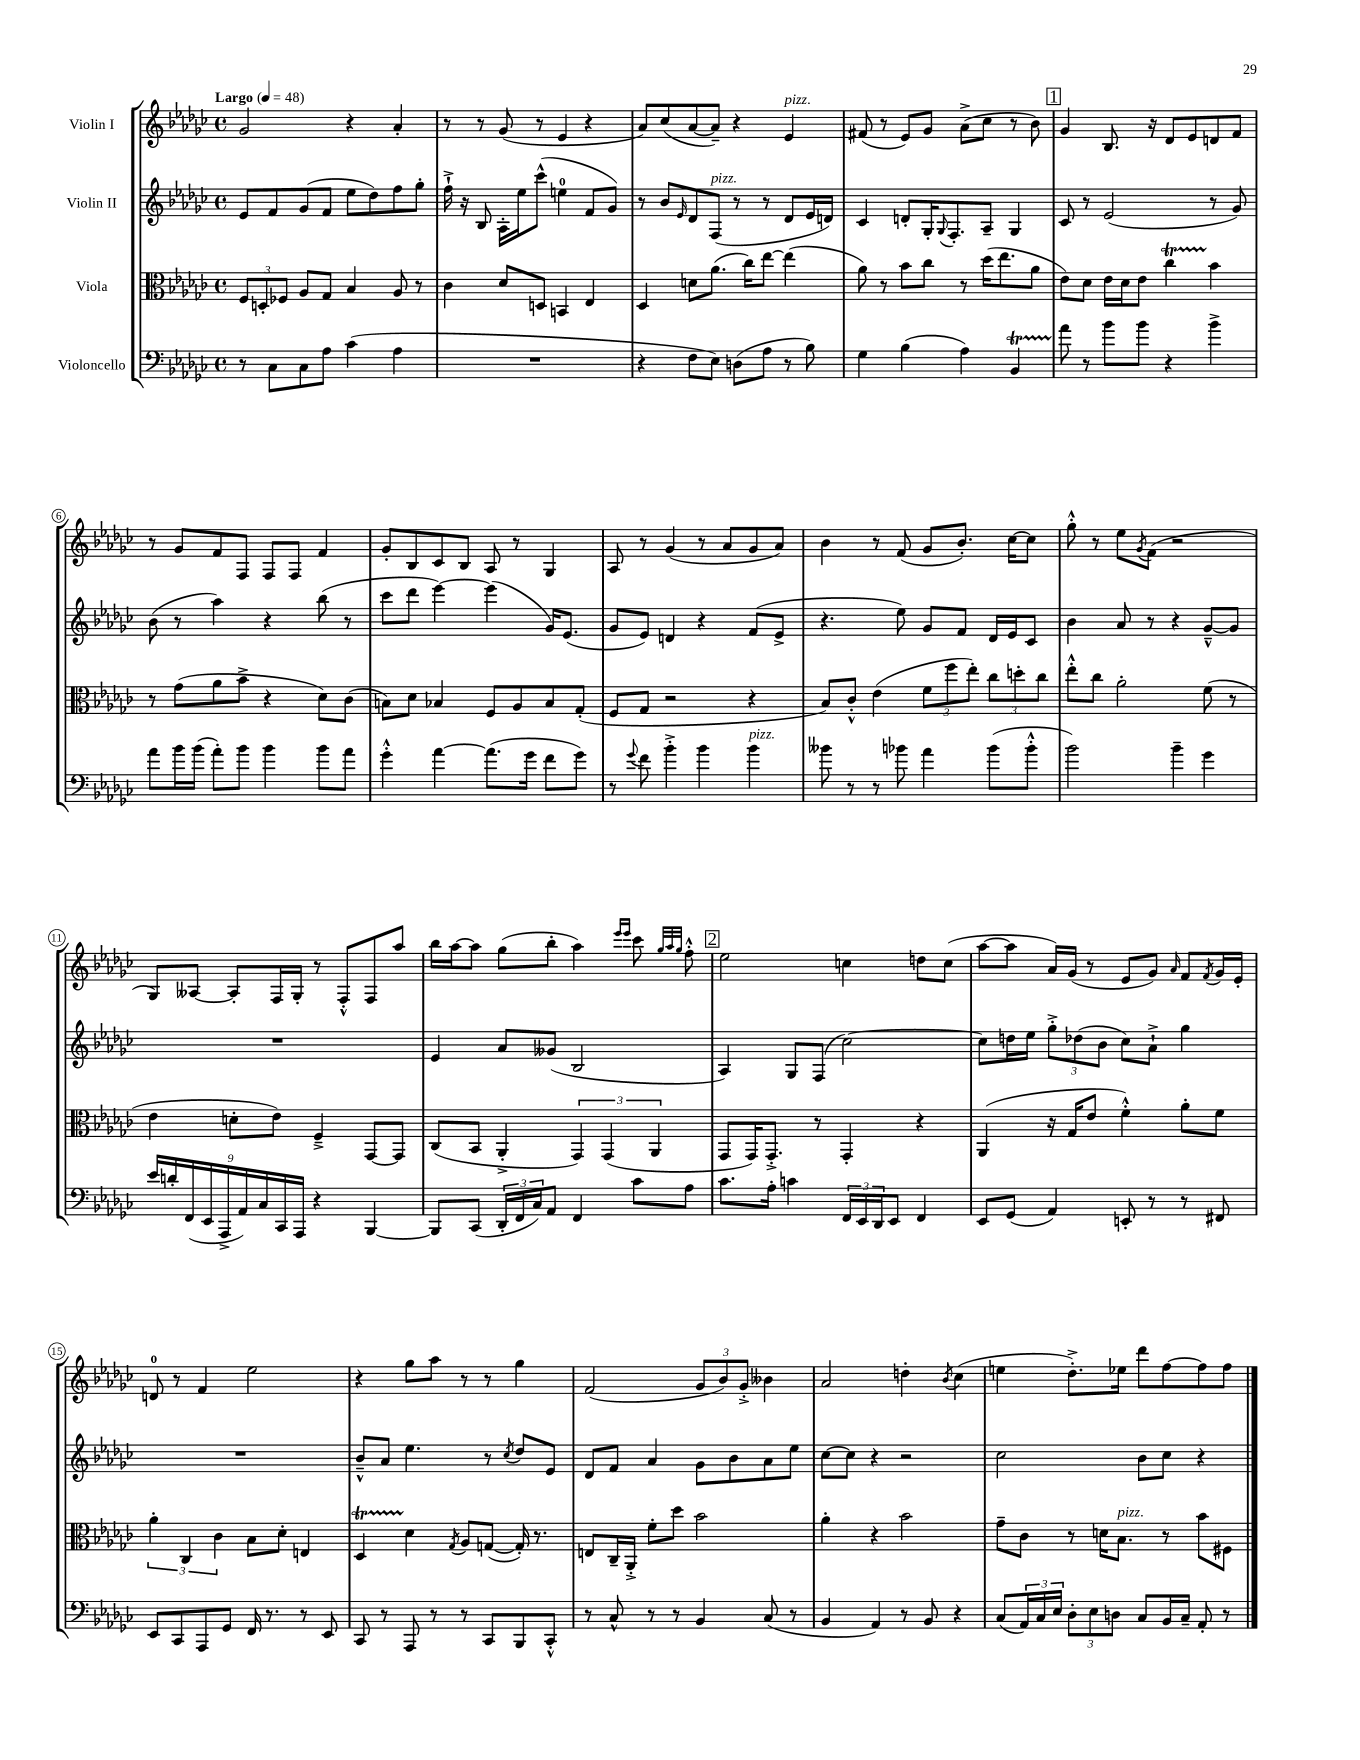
<<
\new StaffGroup <<
\new Staff = "s0" \with { instrumentName = "Violin I" } {
    \clef treble \key ges \major \defaultTimeSignature \time 4/4 \tempo "Largo" 4 = 48
    ges'2 r4 aes'4-. |
    r8 r8 ges'8( r8 ees'4 r4 |
    aes'8) ces''8( aes'8~ aes'8--) r4 ees'4^\markup { \italic "pizz." } |
    fis'8( r8 ees'8) ges'8 aes'8->( ces''8 r8 bes'8) |
    \mark \markup { \box "1" } ges'4 bes8. r16 des'8 ees'8 d'8 f'8 |
    r8 ges'8 f'8 f8 f8 f8 f'4 |
    ges'8-. bes8 ces'8 bes8 aes8 r8 ges4 |
    aes8 r8 ges'4( r8 aes'8 ges'8 aes'8) |
    bes'4 r8 f'8( ges'8 bes'8.-.) ces''16~ ces''8 |
    ges''8-.-^ r8 ees''8 \acciaccatura { ges'8 } f'8( r2 |
    ges8) aeses8~ aeses8-. f16 ges16-. r8 f8-.-^ f8 aes''8 |
    bes''16 aes''16~ aes''8 ges''8( bes''8-. aes''4) \grace { ees'''16 ees'''16 } ces'''8 \grace { ges''32 aes''32 ges''32 } f''8-.-^ |
    \mark \markup { \box "2" } ees''2 c''4 d''8 c''8( |
    aes''8~ aes''8 aes'16) ges'16( r8 ees'8 ges'8) \grace { aes'16 } f'8 \acciaccatura { f'8 } ges'16 ees'16-. |
    d'8-0 r8 f'4 ees''2 |
    r4 ges''8 aes''8 r8 r8 ges''4 |
    f'2( \tuplet 3/2 { ges'8 bes'8) ges'8-.-> } beses'4 |
    aes'2 d''4-. \acciaccatura { bes'8 } ces''4( |
    e''4 des''8.-.->) ees''16 des'''8 f''8~ f''8 f''8 \bar "|." |
}
\new Staff = "s1" \with { instrumentName = "Violin II" } {
    \clef treble \key ges \major \defaultTimeSignature \time 4/4
    ees'8 f'8 ges'8( f'8 ees''8 des''8) f''8 ges''8-. |
    f''16-!-> r16 bes8 aes16-. ees''16 ces'''8-^( e''4-0 f'8 ges'8) |
    r8 bes'8 \grace { ees'16 } des'8 f8^\markup { \italic "pizz." }( r8 r8 des'8 ees'16 d'16) |
    ces'4 d'8-. ges16-. \appoggiatura { ges8 } f8.-. aes8-- ges4 |
    \mark \markup { \box "1" } ces'8 r8 ees'2( r8 ges'8) |
    bes'8( r8 aes''4) r4 bes''8( r8 |
    ces'''8 des'''8 ees'''4~) ees'''4( ges'16) ees'8.( |
    ges'8 ees'8) d'4 r4 f'8( ees'8-> |
    r4. ees''8) ges'8 f'8 des'16 ees'16 ces'8 |
    bes'4 aes'8 r8 r4 ges'8~---^ ges'8 |
    R1 |
    ees'4 aes'8 geses'8( bes2 |
    \mark \markup { \box "2" } aes4) ges8 f8( ces''2~) |
    ces''8 d''16 ees''16 \tuplet 3/2 { ges''8-.-> des''8( bes'8 } ces''8) aes'8-!-> ges''4 |
    R1 |
    bes'8---^ aes'8 ees''4. r8 \acciaccatura { ces''8 } des''8 ees'8 |
    des'8 f'8 aes'4 ges'8 bes'8 aes'8 ees''8 |
    ces''8~ ces''8 r4 r2 |
    ces''2 bes'8 ces''8 r4 \bar "|." |
}
\new Staff = "s2" \with { instrumentName = "Viola" } {
    \clef alto \key ges \major \defaultTimeSignature \time 4/4
    \tuplet 3/2 { f8 d8-. fes8 } aes8 ges8 bes4 aes8 r8 |
    ces'4 des'8 d8 b,4 ees4 |
    des4 d'8 aes'8.( ces''16) ees''8~ ees''4( |
    aes'8) r8 bes'8 ces''8 r8 des''16( ees''8. aes'8 |
    \mark \markup { \box "1" } ees'8) des'8 ees'16 des'16 ees'8 ces''4\startTrillSpan bes'4\stopTrillSpan |
    r8 ges'8( aes'8 bes'8-> r4 des'8) ces'8( |
    b8) des'8 bes4 f8 aes8 bes8 ges8-.( |
    f8 ges8 r2 r4 |
    bes8) ces'8-.-^ ees'4( \tuplet 3/2 { f'8 f''8 ees''8-.) } \tuplet 3/2 { ces''8 d''8-. ces''8 } |
    ees''8-.-^ ces''8 aes'2-. f'8( r8 |
    ees'4 d'8-. ees'8) f4---> ges,8~ ges,8 |
    ces8( bes,8 aes,4-.-> \tuplet 3/2 { ges,4) ges,4( aes,4 } |
    \mark \markup { \box "2" } ges,8 ges,16) ges,8.-.-> r8 ges,4-. r4 |
    aes,4( r16 ges16 ees'8 f'4-.-^) aes'8-. f'8 |
    \tuplet 3/2 { aes'4-. ces4 ces'4 } bes8 des'8-. e4 |
    des4\startTrillSpan des'4\stopTrillSpan \acciaccatura { ges8 } aes8 g8~( g16-.) r8. |
    e8 ces16-- aes,16-.-> f'8-. des''8 bes'2 |
    aes'4-. r4 bes'2 |
    ges'8-- ces'8 r8 d'16 bes8.^\markup { \italic "pizz." } r8 bes'8 fis8 \bar "|." |
}
\new Staff = "s3" \with { instrumentName = "Violoncello" } {
    \clef bass \key ges \major \defaultTimeSignature \time 4/4
    r8 ces8 ces8 aes8 ces'4( aes4 |
    R1 |
    r4 f8 ees8) d8( aes8 r8 bes8) |
    ges4 bes4( aes4) bes,4\startTrillSpan |
    \mark \markup { \box "1" } aes'8\stopTrillSpan r8 bes'8 bes'8 r4 bes'4-> |
    aes'8 bes'16 bes'16( aes'8-.) bes'8 bes'4 bes'8 aes'8 |
    ges'4-.-^ aes'4~ aes'8.( ges'16 f'8 ges'8) |
    r8 \appoggiatura { ges'8 } f'8 bes'4-.-> bes'4 bes'4^\markup { \italic "pizz." } |
    beses'8 r8 r8 bes'8 aes'4 bes'8( bes'8-.-^ |
    bes'2) bes'4-- ges'4 |
    \tuplet 9/8 { ees'16 d'16-. f,16( ees,16 aes,,16-> aes,16) ces16 ces,16 aes,,16 } r4 bes,,4~ |
    bes,,8 ces,8( \tuplet 3/2 { des,16-. f,16 ces16) } aes,8 f,4 ces'8 aes8 |
    \mark \markup { \box "2" } ces'8. aes16-. c'4 \tuplet 3/2 { f,16 ees,16 des,16 } ees,8 f,4 |
    ees,8 ges,8( aes,4) e,8-. r8 r8 fis,8 |
    ees,8 ces,8 aes,,8 ges,8 f,16 r8. r8 ees,8 |
    ces,8 r8 aes,,8 r8 r8 ces,8 bes,,8 ces,8-.-^ |
    r8 ces8-^ r8 r8 bes,4 ces8( r8 |
    bes,4 aes,4) r8 bes,8 r4 |
    ces8( \tuplet 3/2 { aes,16) ces16 ees16 } \tuplet 3/2 { des8-. ees8 d8 } ces8 bes,16 ces16-- aes,8-. r8 \bar "|." |
}
>>
>>
\layout { \context { \Score \override BarNumber.stencil = #(make-stencil-circler 0.1 0.3 ly:text-interface::print) } }
